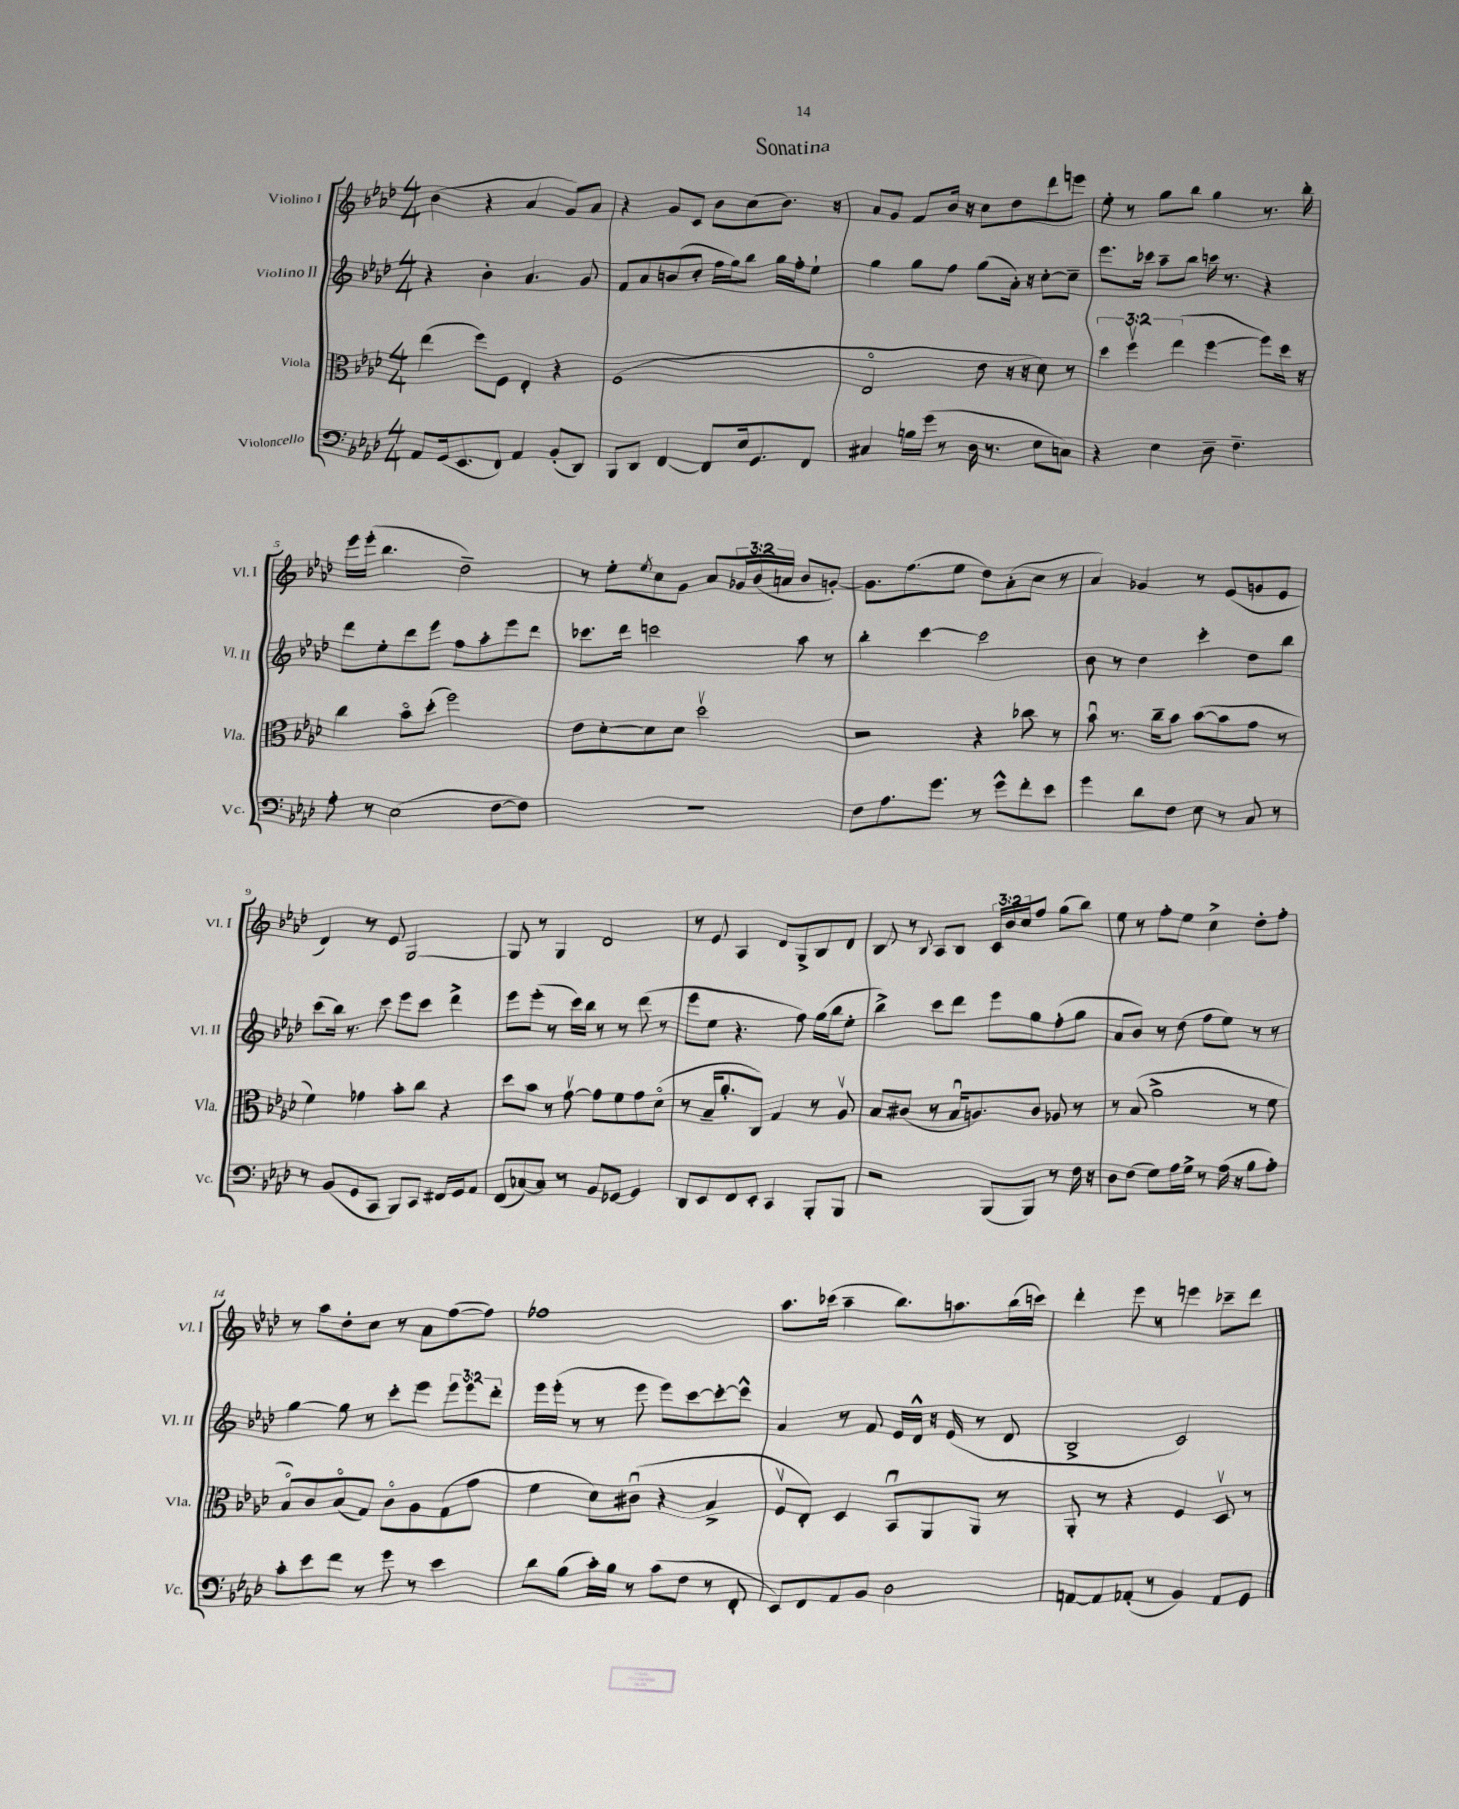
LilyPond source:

\header { title = "Sonatina" }
<<
\new StaffGroup <<
\new Staff = "s0" \with { instrumentName = "Violino I" shortInstrumentName = "Vl. I" } {
    \clef treble \key aes \major \numericTimeSignature \time 4/4 \override Staff.TupletNumber.text = #tuplet-number::calc-fraction-text
    bes'4( r4 aes'4 g'8) aes'8 |
    r4 g'8 c'8 bes'8 c''8( bes'8.) r16 |
    aes'8 g'8 f'8 bes'16 r16 c''8 des''8 des'''8 e'''8 |
    ees''8-. r8 g''8 bes''8 g''4 r8. bes''16-. |
    ees'''16 ees'''16-.( bes''4. des''2--) |
    r8 ees''8-. \acciaccatura { ees''8 } c''8 g'8 aes'8 \tuplet 3/2 { ges'16 bes'16( a'16 } bes'8 g'8~-.) |
    g'8. f''8.( ees''8 des''8) aes'8-.( c''8 r8 |
    aes'4) ges'4 r8 ees'8( g'8 ees'8 |
    des'4) r8 ees'8 g2~ |
    g8 r8 g4 des'2 |
    r8 ees'8 aes4 des'8 g8-> bes8 des'8 |
    bes8 r8 \appoggiatura { bes8 } aes8 bes8 \tuplet 3/2 { c'16 bes'16 c''16 } f''8 g''8( bes''8) |
    ees''8 r8 f''8-. ees''8 c''4-> des''8-. f''8-. |
    r8 aes''8 des''8-. c''8 r8 aes'8 f''8~( f''8) |
    fes''1 |
    aes''8. ces'''16( aes''4-- bes''8.) a''8. bes''16( c'''16) |
    des'''4-. ees'''8 r8 e'''4 ces'''8-- des'''8 \bar "|." |
}
\new Staff = "s1" \with { instrumentName = "Violino II" shortInstrumentName = "Vl. II" } {
    \clef treble \key aes \major \numericTimeSignature \time 4/4 \override Staff.TupletNumber.text = #tuplet-number::calc-fraction-text
    r4 bes'4-. aes'4. g'8 |
    f'8 aes'8 b'8( c''8-. f''16 g''16) bes''8 g''16 f''16-. ees''8-! |
    g''4 g''8 f''8 g''8( aes'16-.) r16 c''8~-. c''8-- |
    ees'''8. ces'''16 aes''8-- bes''8 c'''16 r8. r4 |
    des'''8 ees''8-. des'''8 ees'''8 f''8 aes''8-. ees'''8 des'''8 |
    ces'''8. des'''16 c'''2 aes''8 r8 |
    bes''4-. c'''4~ c'''2 |
    bes'8 r8 des''4 c'''4-. des''8 bes''8 |
    c'''8( bes''16) r8. c'''8 ees'''8 c'''8 des'''4-> |
    ees'''8 ees'''8-.( r8 c'''16) bes''16 r8 r8 des'''8( r8 |
    ees'''8 ees''8 r4. f''8) g''16( bes''16 ees''8-. |
    bes''4->) c'''8 des'''8 ees'''8 g''8 f''8-.( g''8 |
    aes'8 bes'8) r8 des''8( f''8 ees''8) r8 r8 |
    g''4~ g''8 r8 c'''8-. ees'''8 \tuplet 3/2 { ees'''8 ees'''8 des'''8-. } |
    ees'''16 ees'''16-.( r8 r8 ees'''8 ees'''8) c'''8~ c'''8~-. c'''8-^ |
    aes'4 r8 f'8 ees'16 des'16-^ r16 ees'16( r8 des'8 |
    bes2-> c'2) \bar "|." |
}
\new Staff = "s2" \with { instrumentName = "Viola" shortInstrumentName = "Vla." } {
    \clef alto \key aes \major \numericTimeSignature \time 4/4 \override Staff.TupletNumber.text = #tuplet-number::calc-fraction-text
    ees''4( f''8) f8 ees4-. r4 |
    f1( |
    ees2\flageolet ees'8 r16 r16 des'8) r8 |
    \tuplet 3/2 { des''4 f''4\upbow ees''4( } f''4~ f''8) des''16 r16 |
    c''4 bes'8\flageolet des''8-.( f''2) |
    ees'8 des'8~-. des'8 des'8 des''2\upbow |
    r2 r4 ces''8 r8 |
    bes'8\downbow r8. c''16-- bes'8 bes'8~( bes'8 g'8 r8 |
    f'4) ges'4 bes'8-. c''8 r4 |
    des''8 bes'8 r8 g'8~\upbow g'8 f'8 g'8 des'8\flageolet( |
    r8 bes16-- aes'8.-. c8) g4 r8 aes8\upbow |
    bes8 cis'8( r8 bes16\downbow a8.) cis'8 aes8 r8 |
    r8 bes8( aes'2-> r8 f'8 |
    bes8\flageolet) c'8 bes8\flageolet( g8) c'8\flageolet aes8 g8( g'8 |
    f'4 des'8) cis'8\downbow( r4 bes4-> |
    f8\upbow ees8-.) des4 bes,8\downbow aes,8 aes,8 r8 |
    aes,8-. r8 r4 f4 des8\upbow r8 \bar "|." |
}
\new Staff = "s3" \with { instrumentName = "Violoncello" shortInstrumentName = "Vc." } {
    \clef bass \key aes \major \numericTimeSignature \time 4/4
    aes,8 g,16( ees,8. f,8) aes,4 bes,8-.( des,8) |
    bes,,8 des,8 f,4~ f,8 ees16 g,8. f,8 |
    cis4 b16 g'16( r8 des16 r8. ees8 c8) |
    r4 ees4 des8-- f4.-- |
    aes8-. r8 ees2( f8~ f8) |
    R1 |
    f8 aes8. g'8. r8 g'8-^ f'8-. ees'8 |
    g'4 des'8 f8 ees8 r8 c8 r8 |
    r8 bes,8( g,8 c,8 bes,,8) c,8 fis,16 g,16 aes,8 |
    f,8( ces8~) ces8 r8 bes,8 ges,8~ ges,4 |
    des,8 ees,8 f,8 ees,8-. c,4 bes,,8-. bes,,8 |
    r2 bes,,8( bes,,8) r8 f16 r16 |
    des8 f8( g8) aes16 g16-> r8 aes16( r16 bes8 aes8-.) |
    c'8-. ees'8 f'8 r8 g'8 r8 ees'4 |
    des'8 bes8( c'16-.) bes16 r8 c'8( f8 r8 f,8-. |
    ees,8) f,8 aes,8 bes,8 des2 |
    a,8~ a,8 aes,8-.( r8 bes,4) aes,8 g,8 \bar "|." |
}
>>
>>
